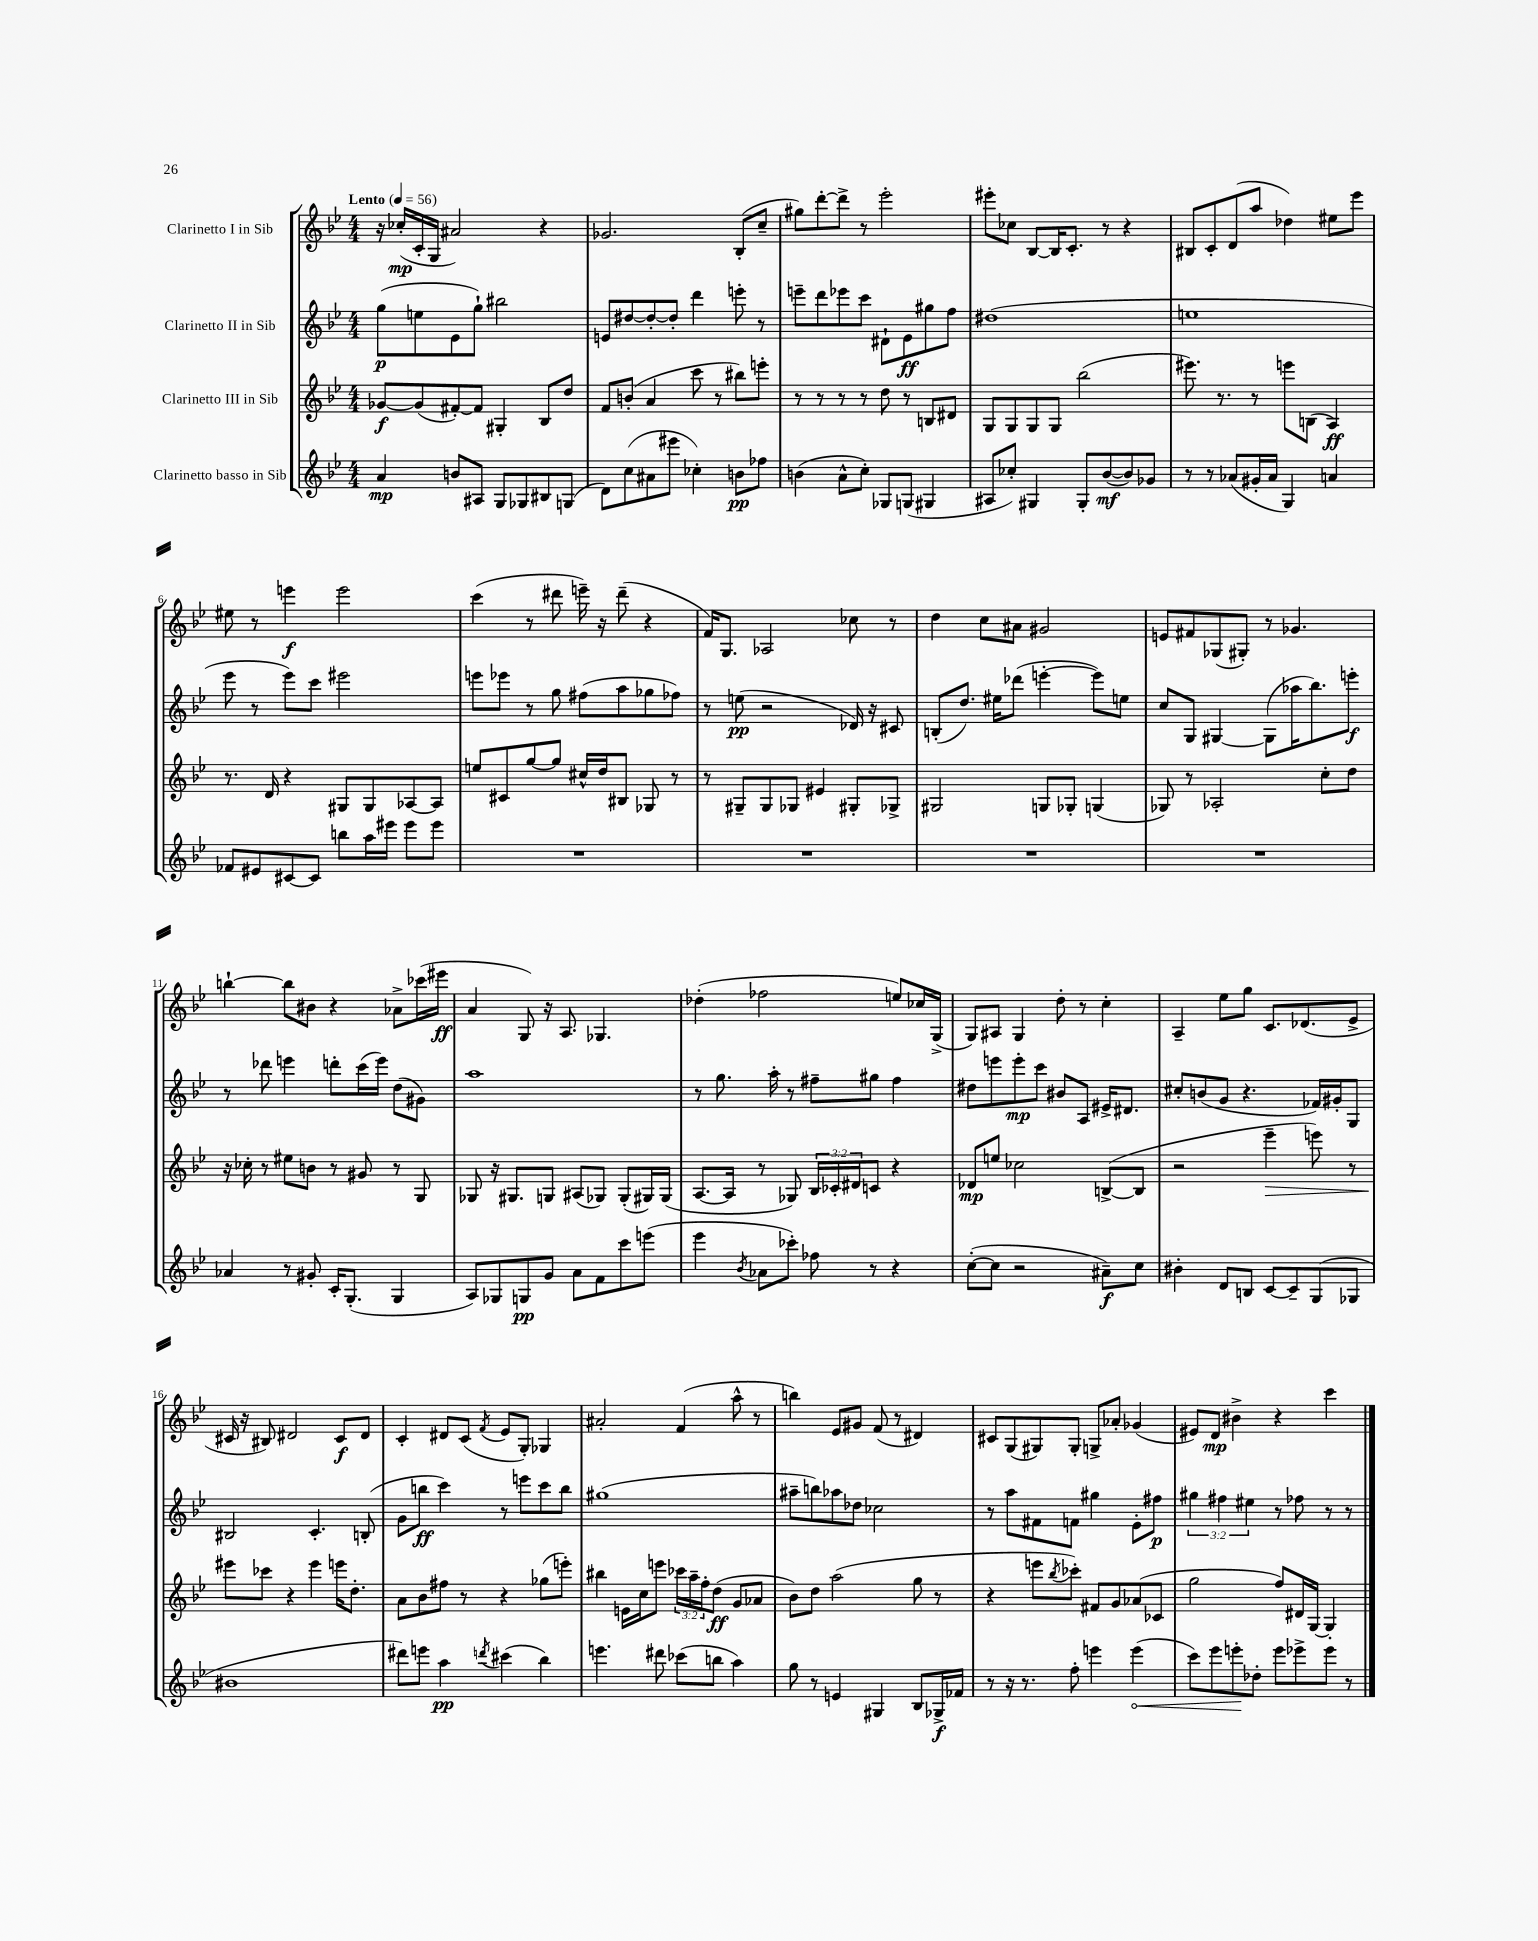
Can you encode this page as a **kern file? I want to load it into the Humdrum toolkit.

**kern	**kern	**kern	**kern
*staff4	*staff3	*staff2	*staff1
*clefG2	*clefG2	*clefG2	*clefG2
*k[b-e-]	*k[b-e-]	*k[b-e-]	*k[b-e-]
*M4/4	*M4/4	*M4/4	*M4/4
*MM56	*MM56	*MM56	*MM56
4a	[8g-	(8gg	16r
.	.	.	(16cc-'
.	(8g-]	8ee	16c'
.	.	.	16G
8b	[8f#')	8e-	2a#)
8A#	8f#]	8gg`)	.
8G	4G#'	2bb#	.
8G-	.	.	.
8B#	8B-	.	4r
(8G	8dd	.	.
=	=	=	=
8d)	8f	8e	2.g-
(8cc	(8b'	[8dd#	.
8a#	4a	8dd#'_	.
8eee#	.	8dd#']	.
4cc-')	8ccc	4ddd	.
.	8r	.	.
8b	8bb#)	8eee'	(8B-'
8ff-	8eee'	8r	8cc~
=	=	=	=
(4b	8r	8eee~	8gg#)
.	8r	8ddd	[8ddd'
8a^^	8r	8eee-	8ddd^]
8cc')	8r	8ccc	8r
8G-	8dd	8d#`	2eee-'
(8G	8r	8e-	.
4G#	8B	8gg#	.
.	8d#	8ff	.
=	=	=	=
8A#	8G	(1dd#	8eee#'
8cc-')	8G	.	8cc-
4G#	8G	.	[8B-
.	8G	.	16B-]
.	.	.	8.c'
8G#'	(2bb-	.	.
([8b-	.	.	8r
8b-])	.	.	4r
8g-	.	.	.
=	=	=	=
8r	8.eee#)	1ee	8B#
8r	.	.	8c'
.	8.r	.	.
(8a-	.	.	(8d
16g#'	8r	.	8aa
16a-	.	.	.
4G)	8eee	.	4dd-)
.	(8B	.	.
4a	4A)	.	8ee#
.	.	.	8eee-
=	=	=	=
8f-	8.r	8eee-	8ee#
8e#	.	8r	8r
.	16d	.	.
[8c#	4r	8eee-)	4eee
8c#]	.	8ccc	.
8bb	8G#	2eee#	2eee
16aa	8G#	.	.
16eee#	.	.	.
8eee#	[8A-	.	.
8eee#	8A-]	.	.
=	=	=	=
1r	8ee	8eee	(4ccc
.	8c#	8eee-	.
.	[8gg	8r	8r
.	8gg]	8gg	8ddd#
.	16cc#^^	(8ff#	16eee~)
.	16dd	.	16r
.	8B#	8aa	(8ddd#~
.	8G-	8gg-	4r
.	8r	8ff-)	.
=	=	=	=
1r	8r	8r	16f)
.	.	.	8.G
.	8G#~	(8ee	.
.	8G#	2r	2A-
.	8G-	.	.
.	4e#	.	.
.	8G#'	16d-)	8cc-
.	.	16r	.
.	8G-^	8c#	8r
=	=	=	=
1r	2G#	(8B'	4dd
.	.	8.dd)	.
.	.	.	8cc
.	.	16ee#	.
.	.	(8ddd-	8a#
.	8G	[4eee'	2g#
.	8G-'	.	.
.	(4G	8eee])	.
.	.	8ee	.
=	=	=	=
1r	8G-)	8cc	8e
.	8r	8G	8f#
.	2A-'	[4G#	(8G-
.	.	.	8G#')
.	.	(8G#]	8r
.	.	16aa-	4.g-
.	.	8.bb-)	.
.	8cc'	.	.
.	8dd	8eee'	.
=	=	=	=
4a-	16r	8r	[4bb`
.	16cc-'	.	.
.	8r	8ddd-	.
8r	8ee#	4eee	8bb]
8g#'	8b	.	8b#
16c'	8r	8ddd'	4r
(8.G'	.	.	.
.	8g#	(16ccc	.
.	.	16eee)	.
4G	8r	(8dd	8a-^
.	8G	8g#)	(16ccc-
.	.	.	16eee#
=	=	=	=
8A)	8G-	1aa	4a
8G-	16r	.	.
.	8.G#	.	.
8G	.	.	8G)
8g	8G	.	16r
.	.	.	8.A
8a	(8A#	.	.
8f	8G-)	.	4.G-
8ccc	(8G-'	.	.
(8eee	16G#)	.	.
.	(16G#	.	.
=	=	=	=
4eee-	[8.A	8r	(4dd-'
.	.	8.gg	.
.	16A]	.	.
8qb-	.	.	.
8a-	8r	.	2ff-
.	.	16aa'	.
8ccc-')	8G-)	8r	.
8ff-	24B-	8ff#~	.
.	24c-'	.	.
.	24d#	.	.
8r	8c	8gg#	.
4r	4r	4ff#	8ee)
.	.	.	16cc-
.	.	.	(16G^
=	=	=	=
([8cc'	8d-	8dd#	8G)
8cc]	8ee	8eee	8A#
2r	2cc-	8eee'	4G
.	.	8ccc	.
.	.	8b#	8dd'
.	.	8A	8r
8a#~)	([8B^	16e#^	4cc'
.	.	8.d#	.
8cc	8B]	.	.
=	=	=	=
4b#'	2r	8cc#'	4A~
.	.	(8b	.
8d	.	8g	8ee-
8B	.	4.r	8gg
[8c	4eee-~	.	8.c
8c~]	.	.	.
.	.	.	(8.d-
(8G	8eee)	16f-)	.
.	.	16g#'	.
8G-	8r	8G	8e-^
=	=	=	=
1b#	8eee#	2B#	16c#
.	.	.	16r
.	8ccc-	.	8B#)
.	4r	.	2d#
.	4eee#	4.c'	.
.	16eee	.	8c#
.	8.dd'	.	.
.	.	(8B'	8d#
=	=	=	=
8ddd#)	8a	8g	4c'
8eee	8b-	8bb	.
4aa	8ff#	4ccc)	8d#
.	8r	.	(8c
8qddd	.	.	8qf
(4ccc#	4r	8r	8e-
.	.	8eee	8G')
4bb-)	(8gg-	8ccc	4G-
.	8eee')	8bb	.
=	=	=	=
4.eee	4bb#	(1gg#	2a#'
.	16e	.	.
.	16cc	.	.
8ddd#	8eee	.	.
(8ccc-	24ccc-	.	(4f
.	24aa~	.	.
.	24ff'	.	.
8bb	(8dd	.	.
4aa)	8g	.	8aa^^
.	8a-	.	8r
=	=	=	=
8gg	8b-)	8aa#~	4bb)
8r	8dd	8bb)	.
4e	(2aa	8aa-	8e-
.	.	8dd-	8g#
4G#	.	2cc-	(8f
.	.	.	8r
8B-	8gg	.	4d#)
16G-^	8r	.	.
16f-	.	.	.
=	=	=	=
8r	4r	8r	8c#
16r	.	8aa	(8G
8.r	.	.	.
.	8eee	8f#	8G#)
.	8qbb-	.	.
8ff'	8ccc-')	8f	8G#'
4eee	8f#	4gg#	8G^
.	8g	.	8a-'
(4eee	(8a-	8e-'	(4g-
.	8c-	8ff#	.
=	=	=	=
8ccc)	2gg	6gg#	8e#)
8eee-	.	.	8d
.	.	6ff#	.
8eee'	.	.	4b#^
.	.	6ee#	.
8dd-'	.	.	.
8eee	8ff)	8r	4r
8eee-^	16d#	8ff-	.
.	[16G	.	.
8eee-	4G']	8r	4ccc
8r	.	8r	.
==	==	==	==
*-	*-	*-	*-
